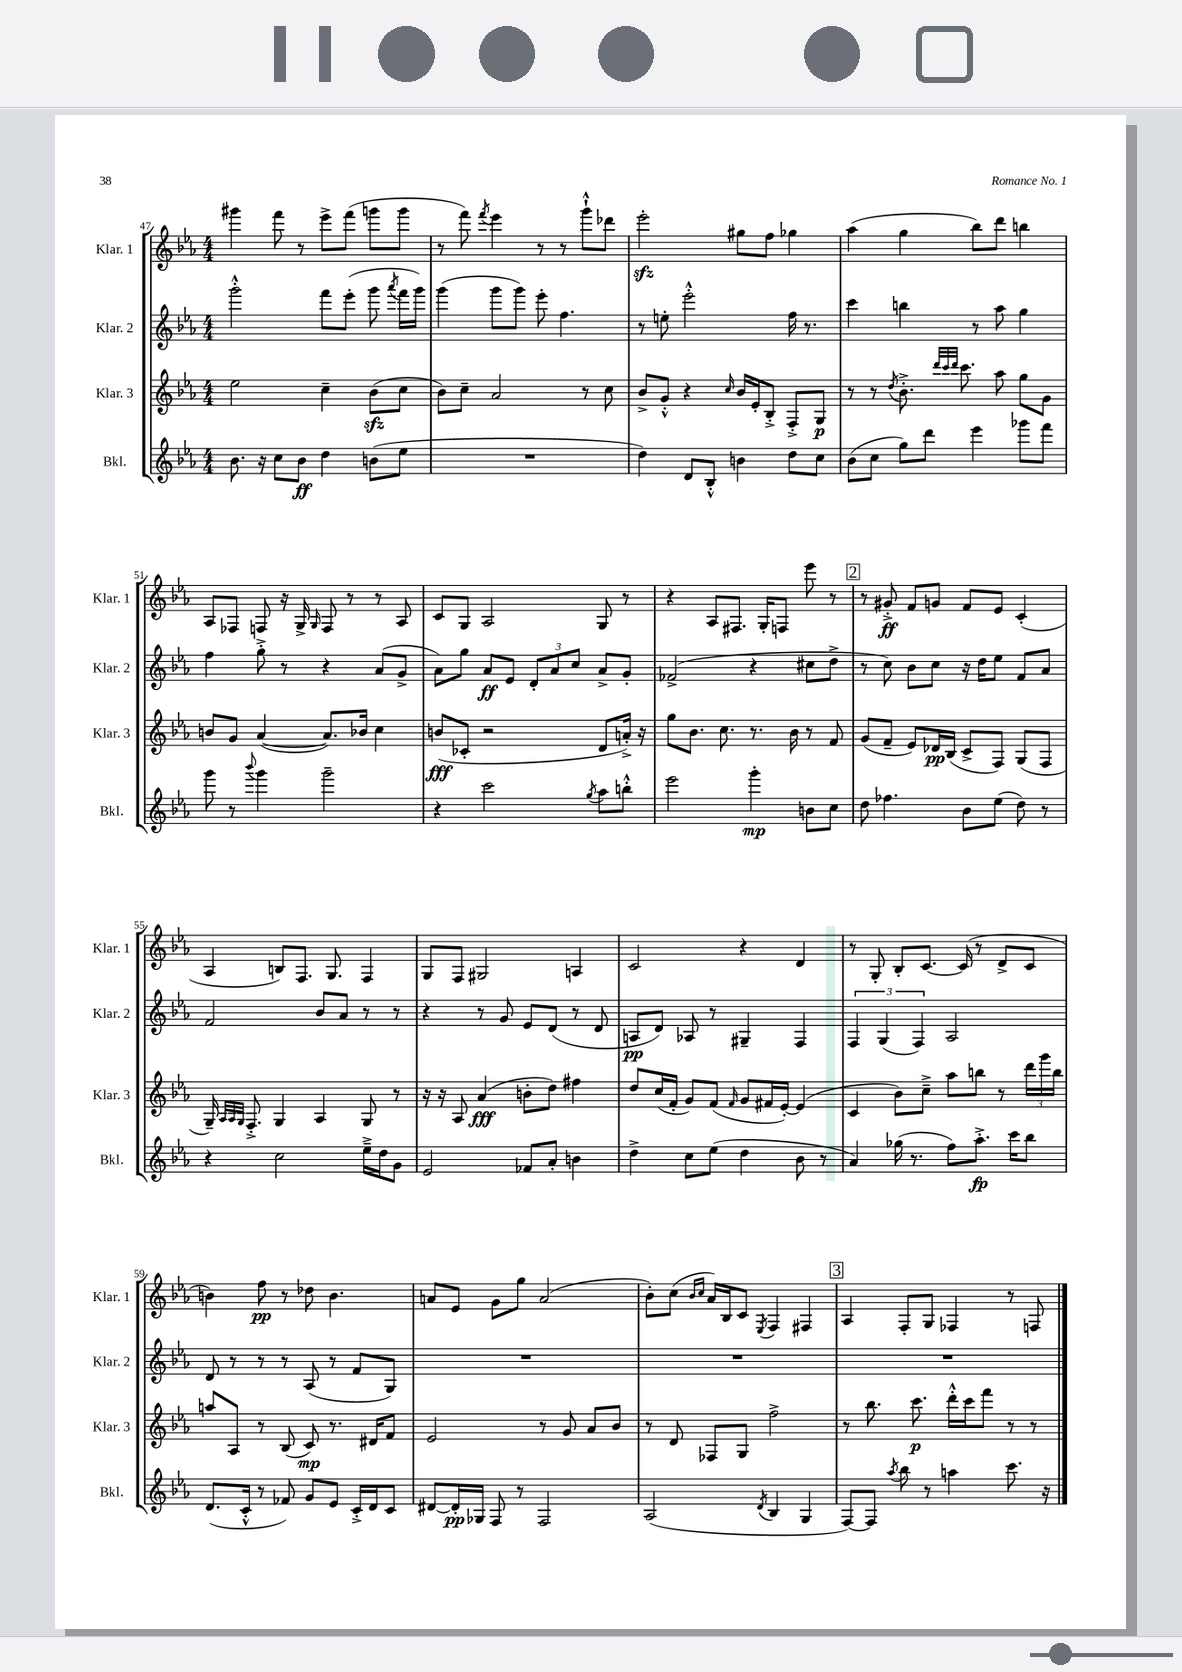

**kern	**kern	**kern	**kern
*staff4	*staff3	*staff2	*staff1
*clefG2	*clefG2	*clefG2	*clefG2
*k[b-e-a-]	*k[b-e-a-]	*k[b-e-a-]	*k[b-e-a-]
*M4/4	*M4/4	*M4/4	*M4/4
8.b-	2ee-	2ggg'^^	4ggg#
16r	.	.	.
8cc	.	.	8fff
8b-	.	.	8r
4dd	4cc~	8fff	8eee-^
.	.	(8eee-'	(8fff
(8b	(8b-	8ggg	8ggg
.	.	8qaaa-	.
8ee-	8cc	16fff	8ggg
.	.	16ggg)	.
=	=	=	=
1r	8b-)	(4ggg	8r
.	8cc~	.	8fff)
.	.	.	8qfff
.	2a-	8ggg	4eee-
.	.	8ggg)	.
.	.	8eee-'	8r
.	.	4.ff	8r
.	8r	.	8ggg`^^
.	8cc	.	8ddd-
=	=	=	=
4dd)	8b-^	8r	2eee-'
.	8g'^^	8ee'	.
8d	4r	2eee-'^^	.
8B-'^^	.	.	.
.	16qqcc	.	.
4b	16b-	.	8gg#
.	16e-'	.	.
.	8B-'^	.	8ff
8dd	8F'^	16ff	4gg-
.	.	8.r	.
8cc	8G	.	.
=	=	=	=
(8b-	8r	4ccc	(4aa-
8cc	8r	.	.
.	8qdd	.	.
8gg)	8.b-'^	4bb	4gg
8ddd	.	.	.
.	32qqddd	.	.
.	32qqccc	.	.
.	32qqddd	.	.
.	8.ccc	.	.
4eee-	.	8r	8bb-)
.	8aa-	8aa-	8ddd
8ggg-	8gg	4gg	4bb
8fff	8g	.	.
=	=	=	=
8ggg	8b	4ff	8A-
8r	8g	.	8F-
8qqbbb-	.	.	.
4ggg	([4a-	8gg'^	8F
.	.	8r	16r
.	.	.	16G^
.	.	.	16qqG
2ggg~	8.a-])	4r	8F
.	.	.	8r
.	16b-	.	.
.	4cc	(8a-	8r
.	.	8g^	8A-
=	=	=	=
4r	(8b	8a-)	8c
.	8c-'	8gg	8G
2ccc	2r	8a-	2A-
.	.	8e-	.
.	.	12d'	.
.	.	12a-	.
.	.	12cc	.
8qgg	.	.	.
8aa-	8d	8a-^	8G
8bb'^^	16a'^)	8g'	8r
.	16r	.	.
=	=	=	=
2eee-	8gg	(2f-^	4r
.	8.b-	.	.
.	.	.	8A-
.	8.cc	.	.
.	.	.	8.F#
4ggg'	8.r	4r	.
.	.	.	16G'
.	.	.	8F
.	16b-	.	.
8b	8r	8cc#	8eee-
8cc	8f	8dd^	8r
=	=	=	=
8dd	(8g	8r	8r
4.ff-	8f~	8cc)	8g#'^
.	8e-)	8b-	8f
.	16d-	8cc	8g
.	(16B-	.	.
8b-	8c^	16r	8f
.	.	16dd	.
(8ee-	8F)	8ee-	8e-
8dd)	(8G	8f	(4c'
8r	8F	8a-	.
=	=	=	=
4r	16G~)	2f	4A-
.	32qqA-	.	.
.	32qqA-	.	.
.	32qqG	.	.
.	8.F'^	.	.
2cc	4G	.	8B)
.	.	.	8.F
.	4A-	8b-	.
.	.	.	8.G
.	.	8a-	.
16ee-~^	8G	8r	4F
16dd	.	.	.
8g	8r	8r	.
=	=	=	=
2e-	16r	4r	8G
.	16r	.	.
.	8A-	.	8F
.	(4a-	8r	2G#
.	.	8g	.
8f-	8b'	8e-	.
8a-'	8dd)	(8d	.
4b	4ff#	8r	4A
.	.	8d	.
=	=	=	=
4dd^	8dd	8A	2c
.	(16cc	8d)	.
.	16f'	.	.
8cc	8g)	8A-	.
(8ee-	(8f	8r	.
.	16qqf	.	.
4dd	8g	4G#~	4r
.	16f#	.	.
.	[16e-')	.	.
8b-	(4e-]	4F	4d
8r	.	.	.
=	=	=	=
4a-)	4c	6F	8r
.	.	.	8G'
.	.	(6G	.
(16gg-	8b-)	.	8B-'
8.r	.	.	.
.	.	6F)	.
.	8cc~^	.	[8.c
8ff)	8aa-	2A-	.
.	.	.	(16c]
8.aa-'^	8bb	.	8r
.	8r	.	8d^
16ccc	.	.	.
8bb-	24ddd	.	8c
.	24ggg	.	.
.	24bb	.	.
=	=	=	=
(8.d	8aa	8d	4b)
.	8A-	8r	.
16c'^^	.	.	.
8r	8r	8r	8ff
8f-)	(8B-	8r	8r
8g	8c)	(8A-	8dd-
8e-	8.r	8r	4.b
16c'^	.	8f	.
16d	16d#	.	.
8c	8f	8G)	.
=	=	=	=
[8d#	2e-	1r	8a
16d#']	.	.	8e-
16G-	.	.	.
8F	.	.	8g
8r	.	.	8gg
2F	8r	.	(2a
.	8g	.	.
.	8a-	.	.
.	8b-	.	.
=	=	=	=
(2A-	8r	1r	8b-')
.	8d	.	(8cc
.	.	.	16qqb-
.	.	.	16qqcc
.	8F-	.	16a-)
.	.	.	16B-
.	8G	.	8c
8qd	.	.	8qE-
4B-	2ff^	.	4F
4G	.	.	4F#
=	=	=	=
[8F)	8r	1r	4A-
8F]	8.bb-	.	.
8qaa-	.	.	.
8bb-	.	.	8F'
.	8.ccc	.	.
8r	.	.	8G
4aa	16ddd'^^	.	4F-
.	16ccc	.	.
.	8fff	.	.
8.ccc	8r	.	8r
.	8r	.	8F
16r	.	.	.
==	==	==	==
*-	*-	*-	*-
